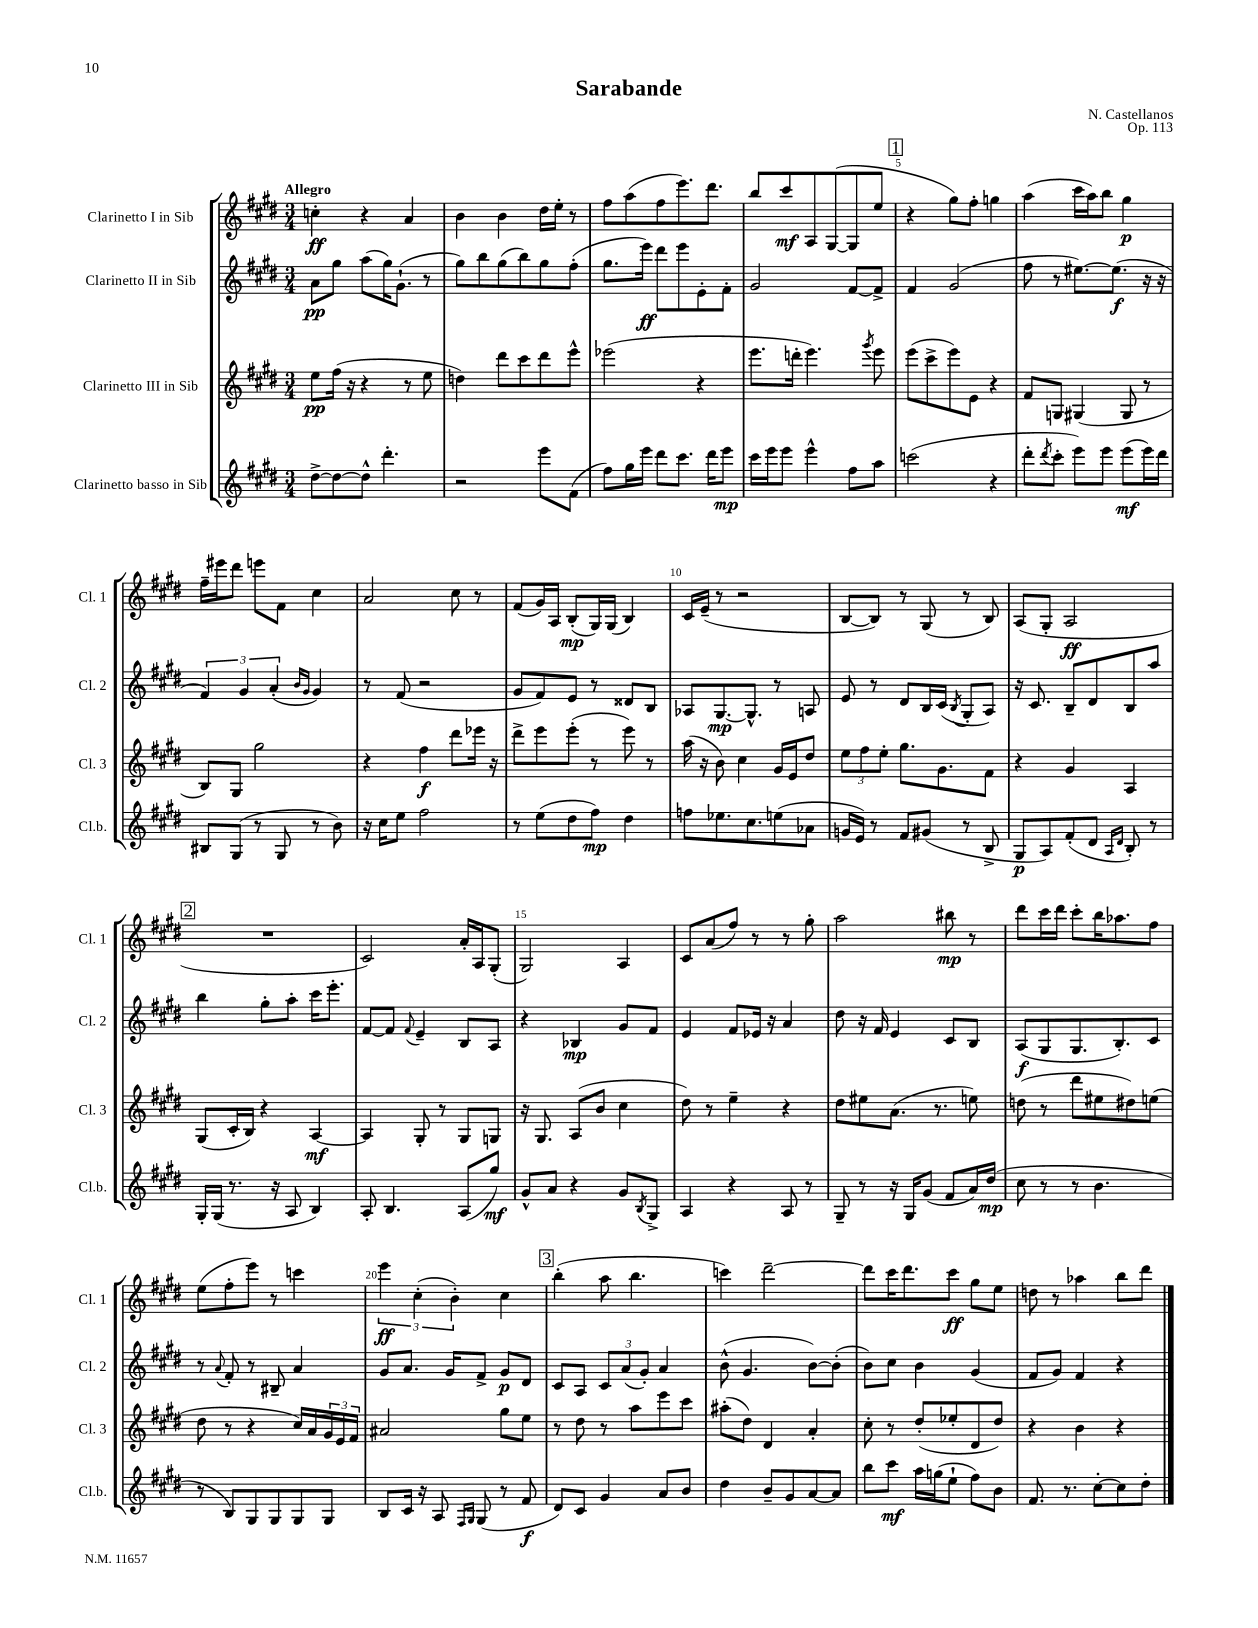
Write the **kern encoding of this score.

**kern	**kern	**kern	**kern
*staff4	*staff3	*staff2	*staff1
*clefG2	*clefG2	*clefG2	*clefG2
*k[f#c#g#d#]	*k[f#c#g#d#]	*k[f#c#g#d#]	*k[f#c#g#d#]
*M3/4	*M3/4	*M3/4	*M3/4
[8dd#^	8ee	8a	4cc'
8dd#_	(16ff#	8gg#	.
.	16r	.	.
8dd#^^]	4r	(8aa	4r
4.ddd#'	.	16gg#)	.
.	.	(8.g#`	.
.	8r	.	4a
.	8ee	8r	.
=	=	=	=
2r	4dd)	8gg#)	4b
.	.	8bb	.
.	8ddd#	(8gg#	4b
.	8ccc#	8bb)	.
8eee	8ddd#	8gg#	16dd#
.	.	.	16ee'
(8f#	8eee^^	(8ff#'	8r
=	=	=	=
8ff#)	(2eee-	8.gg#	8ff#
16gg#	.	.	(8aa
16eee	.	16eee)	.
8ddd#	.	8ddd#	8ff#
8.ccc#	.	8eee	8.eee)
.	4r	8e'	.
16ddd#	.	.	8.ddd#
8eee	.	8f#'	.
=	=	=	=
16ccc#	8.eee	2g#	8bb
16eee	.	.	.
8eee	.	.	8ccc#
.	16ddd'	.	.
4eee^^	4.eee)	.	8A
.	.	.	([8G#
8ff#	.	[8f#	8G#]
.	8qggg#	.	.
8aa	8eee	8f#^]	8ee
=	=	=	=
(2ccc	(8eee	4f#	4r
.	8ccc#^	.	.
.	8eee)	(2g#	8gg#)
.	8e	.	8ff#'
4r	4r	.	4gg
=	=	=	=
8ddd#'	8f#	8ff#	(4aa
8qddd#	.	.	.
8ccc#'	8G	8r	.
8eee)	(4G#	[8.ee#)	16ccc#
.	.	.	16aa)
8eee	.	.	8bb
.	.	(8.ee#]	.
(8eee	8G#	.	4gg#
16eee)	8r	16r	.
16ddd#	.	16r	.
=	=	=	=
8B#	8B)	6f#)	16ff#~
.	.	.	16eee#
(8G#	8G#	.	8ddd#
.	.	6g#	.
8r	2gg#	.	8eee
.	.	(6a'	.
8G#	.	.	8f#
.	.	16qqb	.
.	.	16qqg#	.
8r	.	4g#)	4cc#
8b)	.	.	.
=	=	=	=
16r	4r	8r	2a
16cc#	.	.	.
8ee	.	(8f#	.
2ff#	4ff#	2r	.
.	8ddd#	.	8cc#
.	16eee-	.	8r
.	16r	.	.
=	=	=	=
8r	8ddd#^	8g#	(8f#
(8ee	8eee	8f#)	16g#)
.	.	.	16A
8dd#	(8eee'	8e	(8B'
8ff#)	8r	8r	16G#)
.	.	.	(16G#
4dd#	8eee)	8d##	4B)
.	8r	8B	.
=	=	=	=
8ff	(16aa	8A-	16c#
.	16r	.	(16e~
8.ee-	8b)	[8.G#	8r
.	4cc#	.	2r
8.cc#	.	8.G#^^]	.
(8ee	16g#	8r	.
.	16e	.	.
8a-	8dd#	8A	.
=	=	=	=
16g	12ee	8e	[8B
16e)	.	.	.
.	12ff#	.	.
8r	.	8r	8B])
.	12ee'	.	.
8f#	8.gg#	8d#	8r
(8g#	.	16B	(8G#
.	8.g#	(16c#	.
.	.	8qB	.
8r	.	8G#'	8r
8B^	8f#	8A)	8B)
=	=	=	=
8G#	4r	16r	(8A
.	.	8.c#	.
8A)	.	.	8G#'
(8f#'	4g#	8B~	2A
8d#	.	8d#	.
16qqA	.	.	.
16qqd#	.	.	.
8B')	4A	8B	.
8r	.	8aa	.
=	=	=	=
16G#'	(8G#	4bb	2.r
(16G#	.	.	.
8.r	16c#'	.	.
.	16B)	.	.
.	4r	8gg#'	.
16r	.	.	.
8A	.	8aa'	.
4B)	[4A	16ccc#	.
.	.	8.eee'	.
=	=	=	=
8A'	4A]	[8f#	2c#)
4.B	.	8f#]	.
.	.	8qqf#	.
.	8G#'	4e~	.
.	8r	.	.
(8A	8G#	8B	16a'
.	.	.	16A
8gg#)	8G	8A	(8G#'
=	=	=	=
8g#^^	16r	4r	2G#)
.	8.G#	.	.
8a	.	.	.
4r	(8A	4B-	.
.	8b	.	.
8g#	4cc#	8g#	4A
8qB	.	.	.
8G#^	.	8f#	.
=	=	=	=
4A	8dd#)	4e	8c#
.	8r	.	(8a
4r	4ee~	8f#	8ff#)
.	.	16e-	8r
.	.	16r	.
8A	4r	4a	8r
8r	.	.	8gg#'
=	=	=	=
8G#~	8dd#	8dd#	2aa
8r	8ee#	16r	.
.	.	16f#	.
16r	(8.a	4e	.
16G#	.	.	.
(8g#	.	.	.
.	8.r	.	.
8f#	.	8c#	8bb#
16a)	8ee)	8B	8r
(16dd#	.	.	.
=	=	=	=
8cc#	(8dd	(8A	8ddd#
8r	8r	8G#	16ccc#
.	.	.	16ddd#
8r	8ddd#	8.G#	8ccc#'
4.b	8ee#	.	16bb
.	.	8.B')	8.aa-
.	8dd#)	.	.
.	(8ee	8c#	8ff#
=	=	=	=
8r	8dd#	8r	(8ee
.	.	8qqa	.
8B)	8r	8f#'	8ff#'
8G#	4r	8r	8eee)
8G#	.	8B#~	8r
8G#	16cc#)	4a	4ccc
.	16a	.	.
8G#	24g#	.	.
.	24e	.	.
.	24f#	.	.
=	=	=	=
8B	2a#	8g#	6eee
16c#	.	8.a	.
.	.	.	(6cc#'
16r	.	.	.
8A	.	.	.
.	.	16g#	.
.	.	.	6b')
16qqF#	.	.	.
16qqG#	.	.	.
(8G#	.	8f#^	.
8r	8gg#	8g#	4cc#
8f#	8ee	8d#	.
=	=	=	=
8d#)	8r	8c#	(4bb'
8c#	8dd#	8A	.
4g#	8r	12c#	8aa
.	.	(12a	.
.	8aa	.	4.bb
.	.	12g#')	.
8a	8eee	4a	.
8b	8ccc#	.	.
=	=	=	=
4dd#	(8aa#'	(8b^^	4ccc)
.	8dd#)	4.g#	.
8b~	4d#	.	[2ddd#~
8g#	.	.	.
[8a	4a'	[8b)	.
8a]	.	(8b']	.
=	=	=	=
8bb	8cc#'	8b)	8ddd#]
8ccc#	8r	8cc#	16ccc#
.	.	.	8.ddd#
16aa	(8dd#'	4b	.
(16gg	.	.	.
8ee`	8ee-'	.	8ccc#
8ff#)	8d#	(4g#	8gg#
8b	8dd#)	.	8ee
=	=	=	=
8.f#	4r	8f#	8dd
.	.	8g#)	8r
8.r	.	.	.
.	4b	4f#	4aa-
[8cc#'	.	.	.
8cc#]	4r	4r	8bb
8dd#'	.	.	8ddd#
==	==	==	==
*-	*-	*-	*-
